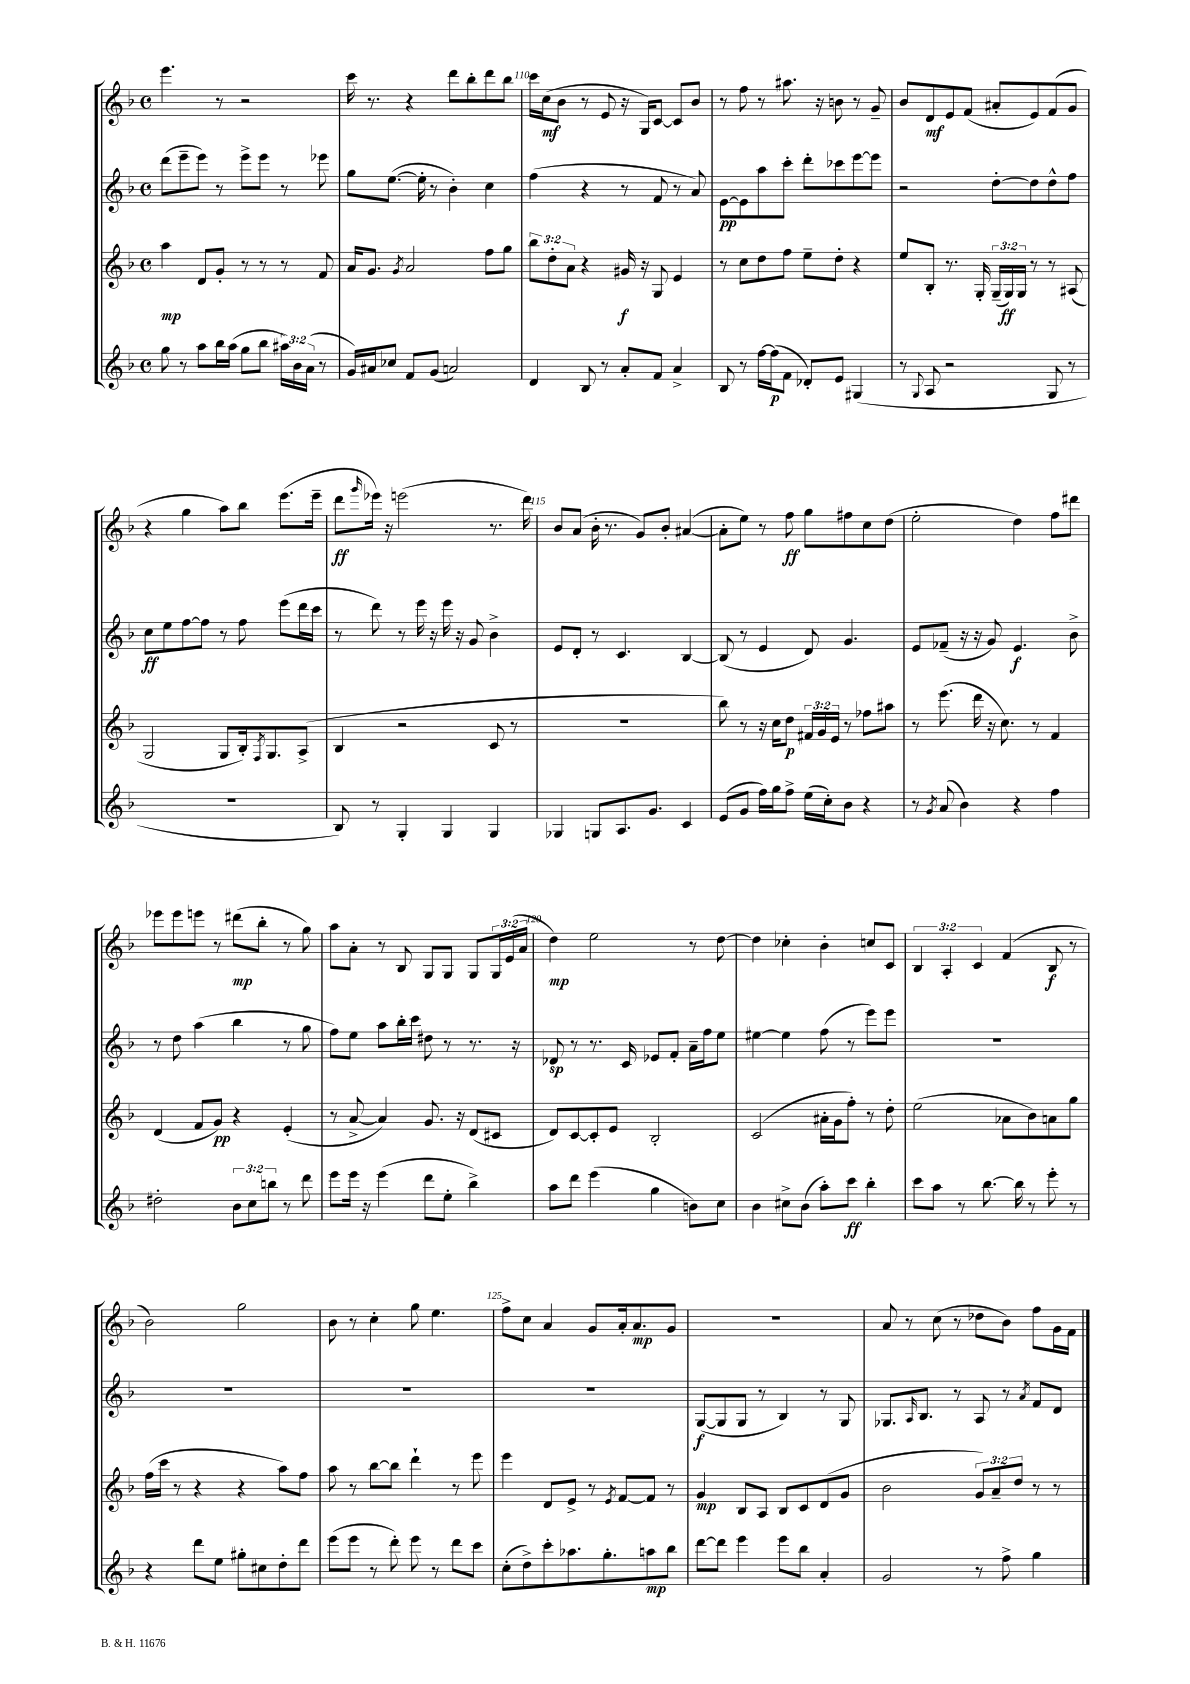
<<
\new StaffGroup <<
\new Staff = "s0" {
    \clef treble \key f \major \defaultTimeSignature \time 4/4 \override Staff.TupletNumber.text = #tuplet-number::calc-fraction-text
    e'''4. r8 r2 |
    c'''16 r8. r4 d'''8 bes''8-. d'''8 bes''8 |
    c'''16 c''16\mf( bes'8 r8 e'8 r16 g16) c'8~ c'8 bes'8 |
    r8 f''8 r8 ais''8. r16 b'8 r8 g'8-- |
    bes'8 d'8\mf e'8 f'8( ais'8-. e'8) f'8( g'8 |
    r4 g''4 a''8) bes''8 e'''8.( e'''16-- |
    d'''8\ff \grace { g'''16 } ees'''16) r16 e'''2( r8. d'''16) |
    bes'8 a'8( bes'16-. r8. g'8) bes'8-. ais'4~( |
    ais'8-. e''8) r8 f''8\ff g''8 fis''8 c''8 d''8( |
    e''2-. d''4) f''8 dis'''8 |
    ees'''8 ees'''8 e'''8 r8 dis'''8\mp( bes''8-. r8 g''8) |
    a''8 a'8-. r8 bes8 g8 g8 g8 \tuplet 3/2 { g16 e'16( a'16 } |
    d''4\mp) e''2 r8 d''8~ |
    d''4 ces''4-. bes'4-. c''8 c'8 |
    \tuplet 3/2 { bes4 a4-. c'4 } f'4( bes8\f r8 |
    bes'2) g''2 |
    bes'8 r8 c''4-. g''8 e''4. |
    f''8-> c''8 a'4 g'8 a'16-. a'8.\mp g'8 |
    R1 |
    a'8 r8 c''8( r8 des''8 bes'8) f''8 g'16 f'16 \bar "|." |
}
\new Staff = "s1" {
    \clef treble \key f \major \defaultTimeSignature \time 4/4
    d'''8( e'''8-- e'''8) r8 e'''8-> e'''8 r8 ees'''8 |
    g''8 e''8.~( e''16-. r8 bes'4-.) c''4 |
    f''4( r4 r8 f'8 r8 a'8) |
    e'8~\pp e'8 a''8 c'''8-. d'''8-. ces'''8 e'''8~ e'''8 |
    r2 d''8~-. d''8 d''8-^ f''8 |
    c''8\ff e''8 f''8~ f''8 r8 f''8 e'''8( d'''16 c'''16 |
    r8 d'''8) r8 e'''16 r16 e'''16 r16 g'8 bes'4-> |
    e'8 d'8-. r8 c'4. bes4~ |
    bes8( r8 e'4 d'8) g'4. |
    e'8 fes'8--( r16 r16 g'8) e'4.\f bes'8-> |
    r8 d''8 a''4( bes''4 r8 g''8 |
    f''8) e''8 a''8 bes''16-. c'''16 dis''8 r8 r8. r16 |
    des'8\sp r8 r8. c'16 ees'8 f'8-. a'16-- f''16 e''8 |
    eis''4~ eis''4 f''8( r8 e'''8) e'''8 |
    R1 |
    R1 |
    R1 |
    R1 |
    g8~\f( g8 g8 r8 bes4) r8 g8 |
    ges8. \grace { a16 } bes8. r8 a8 r8 \acciaccatura { a'8 } f'8 d'8 \bar "|." |
}
\new Staff = "s2" {
    \clef treble \key f \major \defaultTimeSignature \time 4/4 \override Staff.TupletNumber.text = #tuplet-number::calc-fraction-text
    a''4\mp d'8 g'8-. r8 r8 r8 f'8 |
    a'16 g'8. \acciaccatura { g'8 } a'2 f''8 g''8 |
    \tuplet 3/2 { bes''8 d''8-. a'8 } r4 gis'16\f r16 g8 e'4 |
    r8 c''8 d''8 f''8 e''8-- d''8-. r4 |
    e''8 bes8-. r8. g16-. \tuplet 3/2 { g16--( g16\ff) g16 } r8 r8 ais8( |
    g2 g8 bes16-.) \acciaccatura { f8 } g8. a8->( |
    bes4 r2 c'8 r8 |
    R1 |
    bes''8) r8 r16 c''16 d''8\p \tuplet 3/2 { fis'16 g'16 e'16 } r8 fes''8 ais''8 |
    r8 e'''8.( d'''16 r16 c''8.) r8 f'4 |
    d'4( f'8 g'8\pp) r4 e'4-.( |
    r8 a'8~-> a'4) g'8. r16 d'8( cis'8 |
    d'8) c'8~ c'8-. e'8 bes2-. |
    c'2( ais'16-. g'16 f''8-.) r8 d''8-. |
    e''2( aes'8 bes'8) a'8 g''8 |
    f''16( c'''16 r8 r4 r4 a''8) f''8 |
    a''8 r8 bes''8~ bes''8 d'''4-! r8 e'''8 |
    e'''4 d'8 e'8-> r8 \acciaccatura { e'8 } f'8~ f'8 r8 |
    g'4\mp bes8 a8 bes8 c'8 d'8( g'8 |
    bes'2 \tuplet 3/2 { g'8) a'8-- d''8 } r8 r8 \bar "|." |
}
\new Staff = "s3" {
    \clef treble \key f \major \defaultTimeSignature \time 4/4 \override Staff.TupletNumber.text = #tuplet-number::calc-fraction-text
    g''8 r8 a''8 bes''16 a''16( g''8 bes''8 \tuplet 3/2 { ais''16) bes'16 a'16( } r8 |
    g'16) ais'16 ces''8 f'8 g'8( a'2) |
    d'4 bes8 r8 a'8-. f'8 a'4-> |
    bes8 r8 f''16~ f''16\p( f'8 des'8-.) e'8 gis4( |
    r8 \appoggiatura { g8 } a8 r2 g8 r8 |
    R1 |
    bes8) r8 g4-. g4 g4 |
    ges4 g8 a8. g'8. c'4 |
    e'8( g'8 f''16) g''16 f''8-> e''16( c''16-.) bes'8 r4 |
    r8 \acciaccatura { g'8 } a'8( bes'4) r4 f''4 |
    dis''2-. \tuplet 3/2 { bes'8 c''8 b''8 } r8 d'''8 |
    e'''8 e'''16 r16 e'''4( d'''8 e''8-. bes''4->) |
    a''8 d'''8 e'''4( g''4 b'8) c''8 |
    bes'4 cis''8-> bes'8( a''8-.) c'''8\ff bes''4-. |
    c'''8 a''8 r8 bes''8.~ bes''16 r8 e'''8-. r8 |
    r4 d'''8 e''8 gis''8-. cis''8 d''8-. d'''8 |
    e'''8( e'''8 r8 d'''8-.) e'''8 r8 d'''8 c'''8 |
    c''8-.( d''8->) c'''8-. aes''8. g''8.-. a''8\mp bes''8 |
    d'''8~ d'''8 e'''4 e'''8 bes''8 a'4-. |
    g'2 r8 f''8-> g''4 \bar "|." |
}
>>
>>
\layout { \context { \Score currentBarNumber = #108 \override BarNumber.break-visibility = ##(#f #t #t) barNumberVisibility = #(every-nth-bar-number-visible 5) } }
